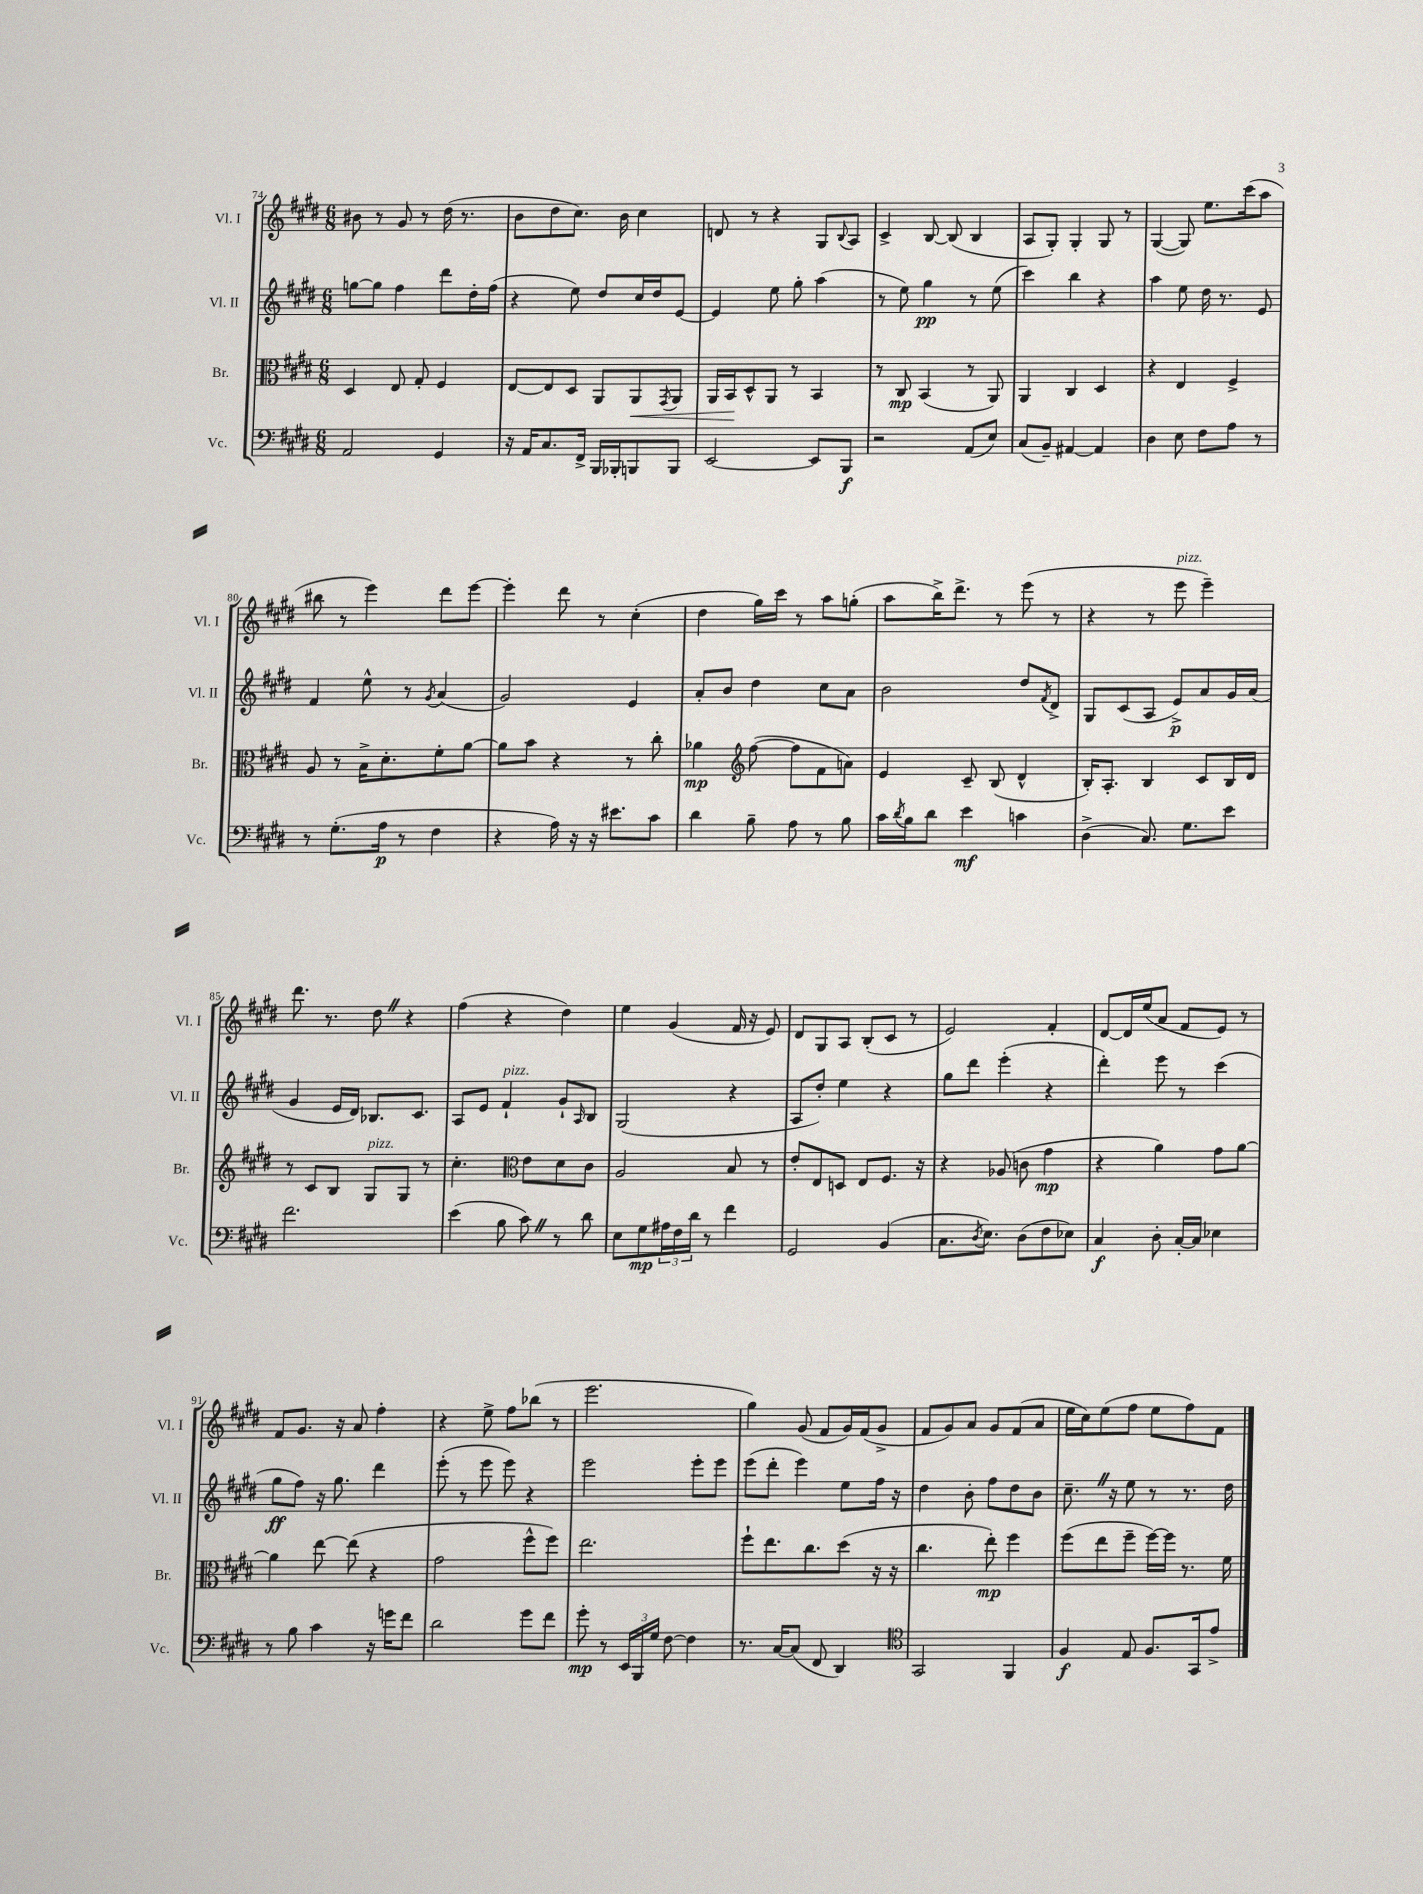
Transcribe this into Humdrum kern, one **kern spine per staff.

**kern	**kern	**kern	**kern
*staff4	*staff3	*staff2	*staff1
*clefF4	*clefC3	*clefG2	*clefG2
*k[f#c#g#d#]	*k[f#c#g#d#]	*k[f#c#g#d#]	*k[f#c#g#d#]
*M6/8	*M6/8	*M6/8	*M6/8
2AA	4D#	[8gg	8b#
.	.	8gg]	8r
.	8E	4ff#	8g#
.	8G#'	.	8r
4GG#	4F#	8ddd#	(16dd#
.	.	.	8.r
.	.	16dd#'	.
.	.	(16ff#	.
=	=	=	=
16r	[8E	4r	8b
16AA	.	.	.
8.C#	8E]	.	8dd#
.	8D#	8ee)	8.cc#)
16FF#^	.	.	.
16BBB	8AA	8dd#	.
16BBB-'	.	.	16b
8BBB	8AA	16cc#	4cc#
.	.	16dd#	.
.	8qGG#	.	.
8BBB	8AA	[8e	.
=	=	=	=
[2EE	16AA	4e]	8d
.	16BB	.	.
.	8D#^^	.	8r
.	8AA	8ee	4r
.	8r	8gg#'	.
8EE]	4BB	(4aa	8G#
.	.	.	8qqB
8BBB	.	.	8A
=	=	=	=
2r	8r	8r	4c#^
.	8C#	8ee)	.
.	(4BB	4gg#	[8B
.	.	.	(8B]
(8AA	8r	8r	4B
8E)	8AA)	(8ee	.
=	=	=	=
(8C#	4AA	4ccc#)	8A
8BB~)	.	.	8G#')
[4AA#	4C#	4bb	4G#'
4AA#]	4D#	4r	8G#
.	.	.	8r
=	=	=	=
4D#	4r	4aa	([4G#
8E	4E	8ee	8G#])
8F#	.	16dd#	8.ee
.	.	8.r	.
8A	4F#^	.	.
.	.	.	(16ccc#
8r	.	8e	8aa
=	=	=	=
8r	8A	4f#	8bb#
(8.G#'	8r	.	8r
.	16B^	8ee^^	4eee)
16A	8.d#'	.	.
8r	.	8r	.
.	.	8qg#	.
4F#	8f#'	(4a	8ddd#
.	[8a	.	[8eee
=	=	=	=
4r	8a]	2g#)	4eee']
.	8b	.	.
16A)	4r	.	8ddd#
16r	.	.	.
16r	.	.	8r
8.e#	.	.	.
.	8r	4e	(4cc#'
8c#	8cc#'	.	.
=	=	=	=
4d#	4a-	8a'	4dd#
.	.	8b	.
*	*clefG2	*	*
8B~	([8ff#	4dd#	16gg#)
.	.	.	16ccc#
8A	8ff#]	.	8r
8r	8f#	8cc#	8aa
8B	8a)	8a	(8gg'
=	=	=	=
16c#	4e	2b	8aa
8qd#	.	.	.
16B	.	.	.
8d#	.	.	16bb^)
.	.	.	8.ddd#^
4e	8c#~	.	.
.	(8B	.	8r
4c	4d#^^	8dd#	(8eee
.	.	8qf#	.
.	.	8d#^	8r
=	=	=	=
(4D#^	16B')	8G#	4r
.	8.A'	.	.
.	.	(8c#	.
8.C#)	4B	8A	8r
.	.	8e^)	8eee
8.G#	.	.	.
.	8c#	8a	4eee~)
8e	16B	16g#	.
.	16d#	(16a	.
=	=	=	=
2.f#	8r	4g#	8.ddd#
.	8c#	.	.
.	.	.	8.r
.	8B	16e	.
.	.	16d#)	.
.	8G#	8.B-	8dd#
.	8G#	.	4r
.	.	8.c#	.
.	8r	.	.
=	=	=	=
(4e	4.cc#'	8A	(4ff#
.	.	8e	.
8B	.	4f#`	4r
*	*clefC3	*	*
8c#)	8e	.	.
8r	8d#	8g#`	4dd#)
.	.	16qqA	.
8d#	8c#	8B	.
=	=	=	=
8E	2A	(2G#	4ee
8G#	.	.	.
24A#	.	.	(4g#
24F#	.	.	.
24d#	.	.	.
8r	.	.	.
4f#	8B	4r	16f#
.	.	.	16r
.	8r	.	8e)
=	=	=	=
2GG#	8e'	8A	8d#
.	8E	8dd#')	8G#
.	8D	4ee	8A
.	8E	.	(8B'
(4BB	8.F#	4r	8c#
.	.	.	8r
.	16r	.	.
=	=	=	=
8.C#	4r	8gg#	2e)
.	.	8ddd#	.
8qD#	.	.	.
8.E)	.	.	.
.	(8A-	(4eee'	.
(8D#	8c	.	.
8F#	4g#	4r	4f#'
8E-)	.	.	.
=	=	=	=
4C#	4r	4ddd#')	[8d#
.	.	.	16d#]
.	.	.	(16ee
8D#'	4a)	8eee	8a
[16C#'	.	8r	8f#
16C#]	.	.	.
4E-	8g#	(4ccc#	8e)
.	[8a	.	8r
=	=	=	=
8r	4a]	8gg#	8f#
8B	.	8ff#)	8.g#
4c#	[8ee	16r	.
.	.	8.gg#	16r
.	(8ee]	.	8a
16r	4r	4ddd#	4ff#'
16g	.	.	.
8f#	.	.	.
=	=	=	=
2d#	2g#	(8eee'	4r
.	.	8r	.
.	.	8eee	8ee^
.	.	8eee)	8ff#
8g#	8ff#^^	4r	(8bb-
8f#	8ff#)	.	8r
=	=	=	=
8g#'	2.ee	2eee	2.eee
8r	.	.	.
24EE	.	.	.
24BBB	.	.	.
24G#	.	.	.
[8F#	.	.	.
4F#]	.	8eee'	.
.	.	8eee	.
=	=	=	=
8.r	8ff#`	(8eee	4gg#)
.	8.ee	8ddd#'	.
[16C#	.	.	.
(8C#]	.	4eee)	(8g#
.	8.cc#	.	.
8FF#	.	.	8f#
4DD#)	(8dd#	8ee	16g#)
.	.	.	(16f#
.	16r	16ff#	8g#^
.	16r	16r	.
=	=	=	=
*clefC4	*	*	*
2GG#	4.cc#	4dd#	8f#
.	.	.	8g#)
.	.	8b'	8a
.	8ee')	8ff#	8g#
4FF#	4ff#	8dd#	(8f#
.	.	8b	8a
=	=	=	=
4F#	(8ff#	8.cc#~	16ee
.	.	.	16cc#)
.	8ee	.	(8ee
.	.	16r	.
8E	8ff#~	8ee	8ff#
8.F#	[16ff#)	8r	8ee
.	16ff#]	.	.
.	8.r	8.r	8ff#)
16GG#	.	.	.
8e^	.	.	8f#
.	16f#	16dd#	.
==	==	==	==
*-	*-	*-	*-
